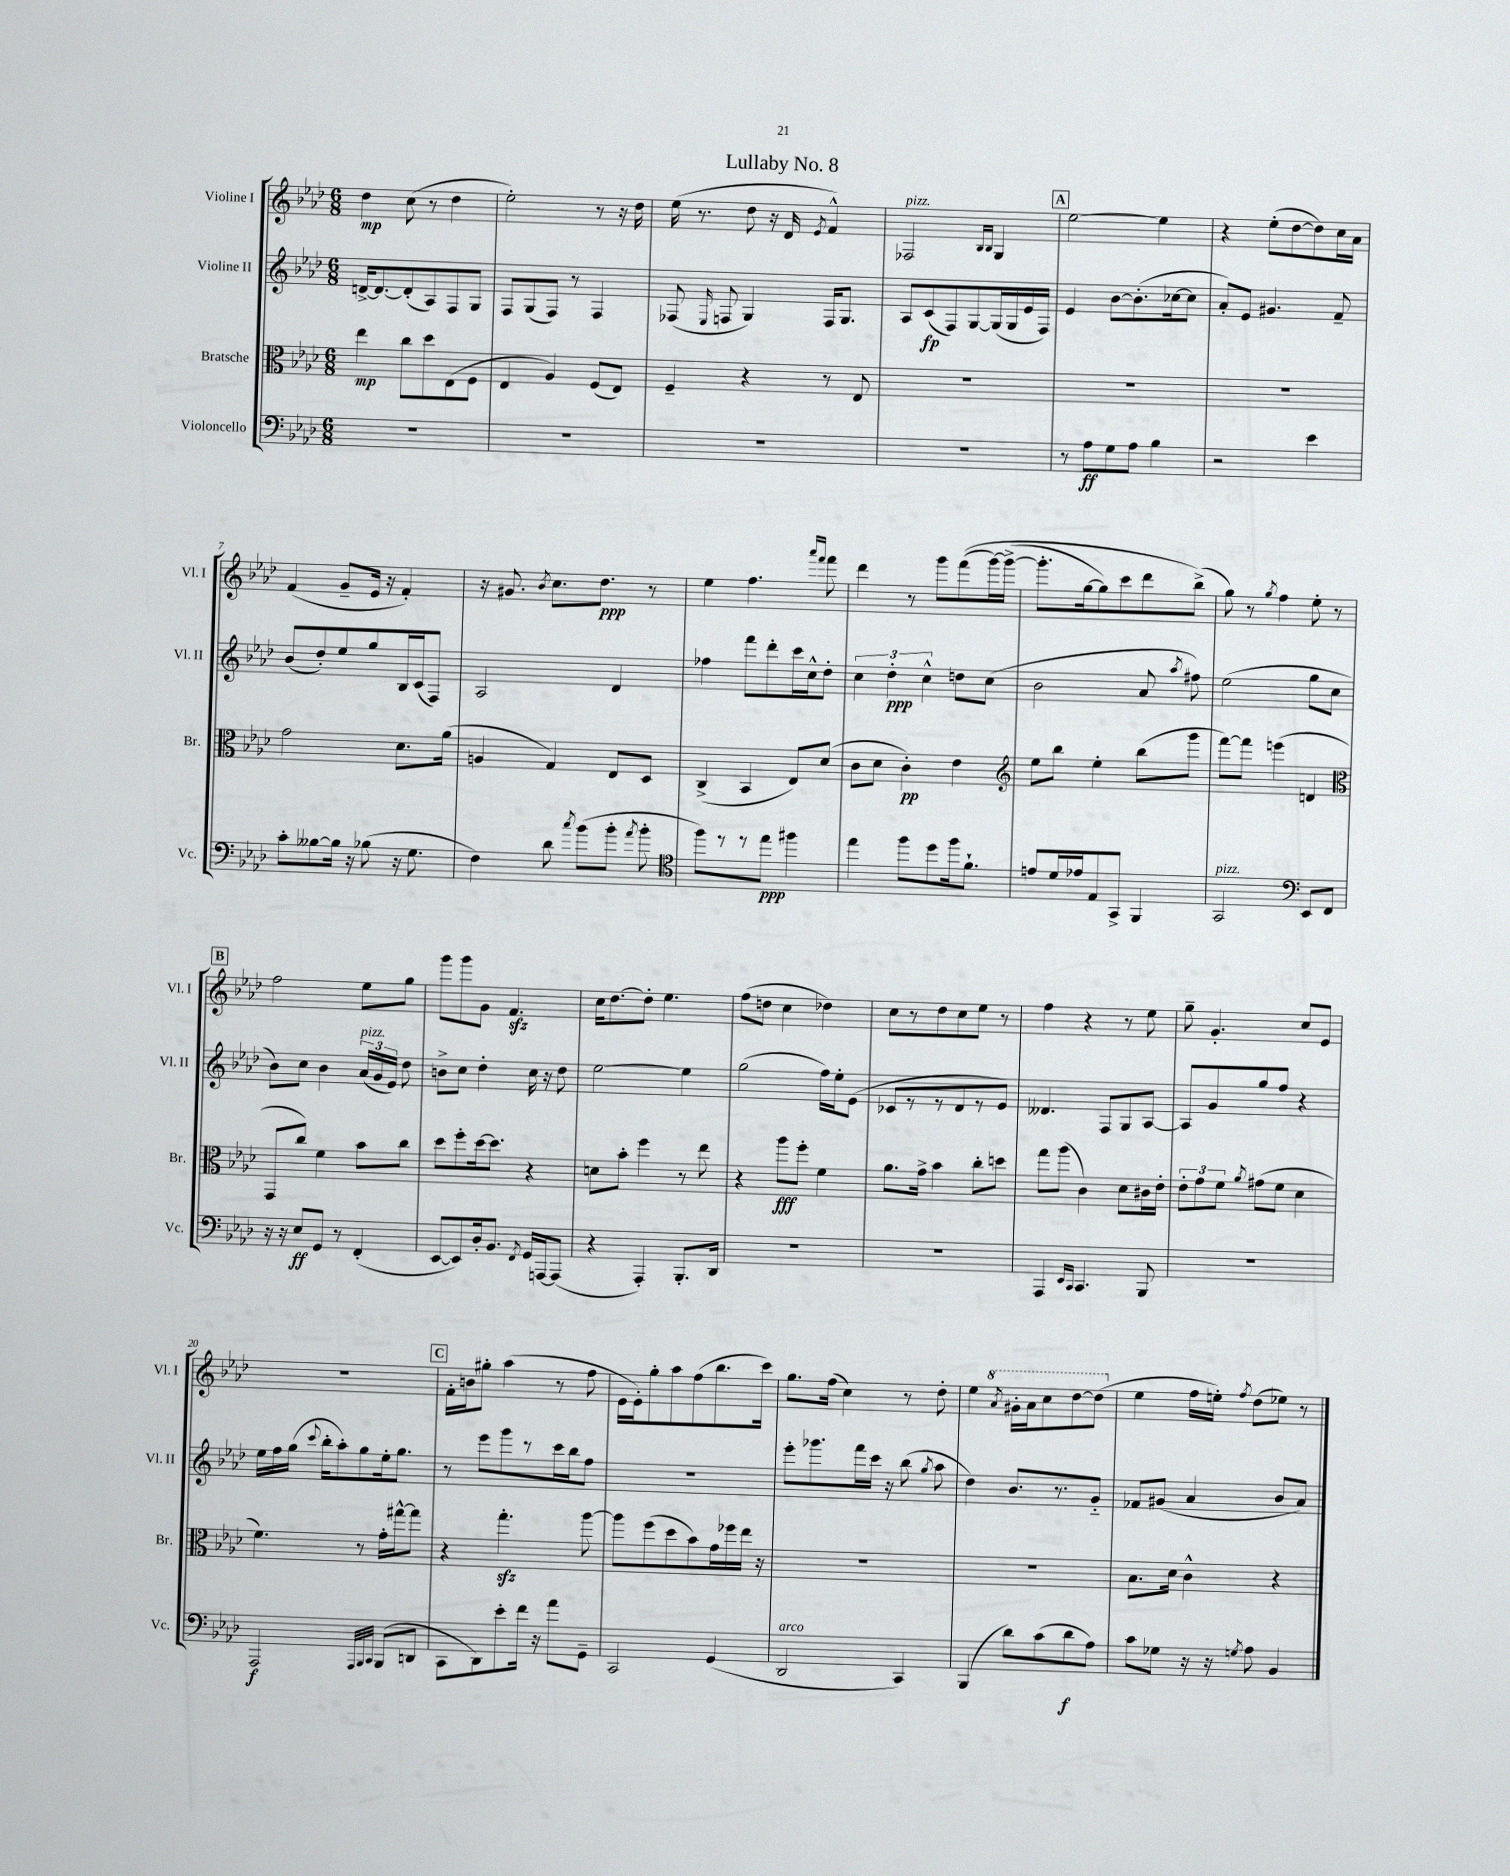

**kern	**kern	**kern	**kern
*staff4	*staff3	*staff2	*staff1
*clefF4	*clefC3	*clefG2	*clefG2
*k[b-e-a-d-]	*k[b-e-a-d-]	*k[b-e-a-d-]	*k[b-e-a-d-]
*M6/8	*M6/8	*M6/8	*M6/8
2.r	4ee-\	[16d^/LK	4dd-\
.	.	8.d/_	.
.	8cc\L	(8d'/]	(8cc\
.	8dd-\	8A-/)	8r
.	(8E-\	8F/	4dd-\
.	8F\J	8G/J	.
=	=	=	=
2.r	4E-/	8F/L	2ee-'\)
.	.	(8G/	.
.	4A-/)	8F/J)	.
.	.	8r	.
.	(8F/L	4F/	8r
.	8E-/J)	.	16r
.	.	.	16dd-\
=	=	=	=
2.r	4F~/	(8F-/	(16ee-\
.	.	.	8.r
.	.	16qqE-/	.
.	.	8F/	.
.	4r	4G/)	8dd-\
.	.	.	16r
.	.	.	16d-/
.	.	.	8qe-/
.	8r	16F/LK	4f^^/)
.	.	8.G/J	.
.	8E-/	.	.
=	=	=	=
2.r	2.r	8A-/L	2F-/
.	.	(8c/	.
.	.	8F/)	.
.	.	[8G/	.
.	.	.	16qqB-/LL
.	.	.	16qqB-/JJ
.	.	(16G/]L	4G/
.	.	16G/	.
.	.	16e-/	.
.	.	16F/JJ)	.
=	=	=	=
8r	2.r	4e-/	[2ee-\
8A-\L	.	.	.
8G\	.	[8b-\L	.
8A-\J	.	(8.b-'\]	.
4B-\	.	.	4ee-\]
.	.	[16cc-\k	.
.	.	8cc-\]J	.
=	=	=	=
2r	2.r	8a-'/L)	4r
.	.	8e-/J	.
.	.	4.g#/	(8ee-'\L
.	.	.	[8dd-\
4e-\	.	.	8dd-\])
.	.	8f~/	16cc\L
.	.	.	16a-\JJ
=	=	=	=
8c'\L	2g\	(8b-/L	(4f/
[8B--\	.	8dd-'/)	.
16B--\]Jk	.	8ee-/	8g~/L
16r	.	.	.
(8B-\	.	8gg/	16e-/Jk
.	.	.	16r
16r	8.d-\L	16B-/L	4f'/)
8.G\	.	(16c/J	.
.	.	8F/J)	.
.	(16a-\Jk	.	.
=	=	=	=
4F\)	4A/	2A-/	16r
.	.	.	8.g#/
.	.	.	8qb-/
8d-\	4G/)	.	8.cc\L
8qcc/	.	.	.
(8b-\L	.	.	.
.	.	.	8.dd-\J
8b-'\J	8E-/L	4d-/	.
8qa-/	.	.	.
8b-'\	8D-/J	.	8r
=	=	=	=
*clefC4	*	*	*
8ff\L)	(4C^/	4ff-\	4ee-\
8r	.	.	.
8r	4BB-/	8fff\L	4.ff\
8ee-\J	.	8ddd-'\	.
4ff#\	8E-/L)	16ccc\L	.
.	.	16cc^^\J	.
.	.	.	16qqaaa-/LL
.	.	.	16qqfff/JJ
.	(8d-/J	8dd-'\J	8fff\
=	=	=	=
4ee-\	8c\L	6cc\	4ddd-\
.	8d-\J	.	.
.	.	6dd-'\	.
8ff\L	4c'\)	.	8r
.	.	6cc^^\	.
8dd-\	.	.	8ggg\L
16ff\k	4e-\	8dd\L	&((8fff\
8.f`\J	.	.	.
.	.	(8cc\J	[16ggg\L)
.	.	.	(16ggg^\_JJ
=	=	=	=
*	*clefG2	*	*
8e/L	8ee-\L	2b-\	8.ggg'\]L
16d-/L	8bb-\J	.	.
16e-/J	.	.	[16gg\k
8E-/	4ee-'\	.	8gg\])
8GG^/J	.	.	8ccc\
4FF/	(8bb-\L	8a-/	8ddd-\
.	.	8qaa-/	.
.	8ggg\J	8ff#\)	(8bb-^\J&)
=	=	=	=
2GG/	[8fff\L)	(2ee-\	8gg\)
.	8fff\]J	.	8r
.	.	.	8qgg/
.	(4eee\	.	4ff\
*clefF4	*	*	*
8EE-/L	4d/	8gg\L	8ee-'\
8FF/J	.	8cc\J	8r
=	=	=	=
*	*clefC3	*	*
16r	8GG/L	8b-\L)	2ff\
16r	.	.	.
8E-/L	8cc/J)	8cc\J	.
8GG/J	4f\	4b-\	.
8r	.	.	.
(4FF'/	8b-\L	(24a-/LL	8ee-\L
.	.	24g/	.
.	.	24e-/JJ)	.
.	8cc\J	8dd-\	8gg\J
=	=	=	=
[8EE-/L	8dd-\L	8b^\L	8ggg\L
8EE-/])	8ff'\	8cc\J	8ggg\
16D-'/k	[16dd-\k	4dd-'\	8g\J
8.BB-/J	8.dd-\]J	.	.
.	.	.	4.f/
8qFF/	.	.	.
16GG/LL	4r	16cc\	.
[16AAA/J	.	16r	.
(8AAA/]J	.	8dd-\	.
=	=	=	=
4r	8d\L	[2ee-\	16cc\LK
.	.	.	[8.dd-\
.	8b-'\J	.	.
4AAA-'/)	4ff\	.	8dd-'\]J
.	.	.	4.ee-\
8.BBB-'/L	8r	4ee-\]	.
.	8ee-\	.	.
16DD-/Jk	.	.	.
=	=	=	=
2.r	4r	(2gg\	(8ff\L
.	.	.	8dd\J
.	8aa-\L	.	4cc\
.	8ff'\J	.	.
.	4f\	16ff\LL)	4dd-\)
.	.	16ee-'\J	.
.	.	(8e-\J	.
=	=	=	=
2.r	8.a-\L	8c-/L	8cc\L
.	.	8r	8r
.	16g^\Jk	.	.
.	4b-\	8r	8dd-\
.	.	8d-/	8cc\
.	8cc'\L	8r	8ee-\J
.	8dd\J	8e-/J)	8r
=	=	=	=
4AAA-/	8gg\L	4.d--/	4ff\
.	(8aa-\J	.	.
16qqEE-/LL	.	.	.
16qqCC/JJ	.	.	.
4.CC/	4c\)	.	4r
.	.	8F/L	.
.	8d-\L	8G/	8r
8BBB-/	16c#\L	[8A-/J	8ee-\
.	16e-'\JJ	.	.
=	=	=	=
2.r	12e-'\L	8A-/]L	8gg~\
.	12g\	.	.
.	.	8g/	4.g'/
.	12f\J	.	.
.	8qa-/	.	.
.	(8g#\L	8gg/	.
.	8f\J	8ff/J	.
.	4d-\	4r	8cc/L
.	.	.	8e-/J
=	=	=	=
2AAA-/	4.f\)	16ee-\LL	2.r
.	.	16ff\	.
.	.	(16gg\JJ	.
.	.	8qqccc/	.
.	.	16bb-'\LK	.
.	.	8aa-'\)	.
.	8r	8gg\	.
32qqAAA-/LLL	.	.	.
32qqBBB-/	.	.	.
32qqCC/JJJ	.	.	.
(8BBB-/L	16g'\LL	16ee-'\k	.
.	[16gg#^^\J	8.gg\J	.
8DD/J	8gg#\]J	.	.
=	=	=	=
8CC\L	4r	8r	16f'\LL
.	.	.	16b\J
8DD-\)	.	8eee-\L	8gg#'\J
8e-'\	4.gg'\	8ggg\	(4aa-\
16f\Jk	.	8r	.
16r	.	.	.
8a-\L	.	16ccc\L	8r
.	.	16bb-\J	.
8GG~\J	[8aa-\	8ff\J	8ff\
=	=	=	=
2CC/	8aa-\]L	2.r	16e-\LL
.	.	.	16e-'\J)
.	(8ff\	.	8gg'\
.	8dd-\	.	8aa-\
.	8b-\)	.	(8ff\
(4GG/	16g\L	.	8.bb-\
.	16ff-\	.	.
.	16ee-\JJ	.	.
.	16r	.	16ccc\Jk)
=	=	=	=
2DD-/	2.r	8eee-'\L	8.gg\L
.	.	8.ggg-\	.
.	.	.	(16ff\Jk
.	.	.	4cc\)
.	.	16fff\L	.
.	.	16ccc\JJ	.
.	.	16r	.
4CC/)	.	(8bb-\	8r
.	.	8qgg/	.
.	.	8aa-\	8dd-'\
=	=	=	=
(4BBB-/	2.r	4dd-\)	4ee-\
.	.	.	8qaa-/
8d-\L)	.	8.b-/L	16gg#'\LL
.	.	.	16aa-\J
(8c\	.	.	8ccc\
.	.	8.r	.
8d-\	.	.	[8ddd-\
8A-\J)	.	8g'~/J	(8ddd-\]J
=	=	=	=
8c\L	8.B-\L	8f-/L	4ee-\
8G-\J	.	(8g#/J	.
.	16d-\Jk	.	.
16r	4c^^\	4a-/	16ff\LL
16r	.	.	16ee'\JJ)
8qG/	.	.	8qff/
8A-\	.	.	(8dd-\L
4BB-/	4r	8b-/L	8ee-\J)
.	.	8a-/J)	8r
==	==	==	==
*-	*-	*-	*-
